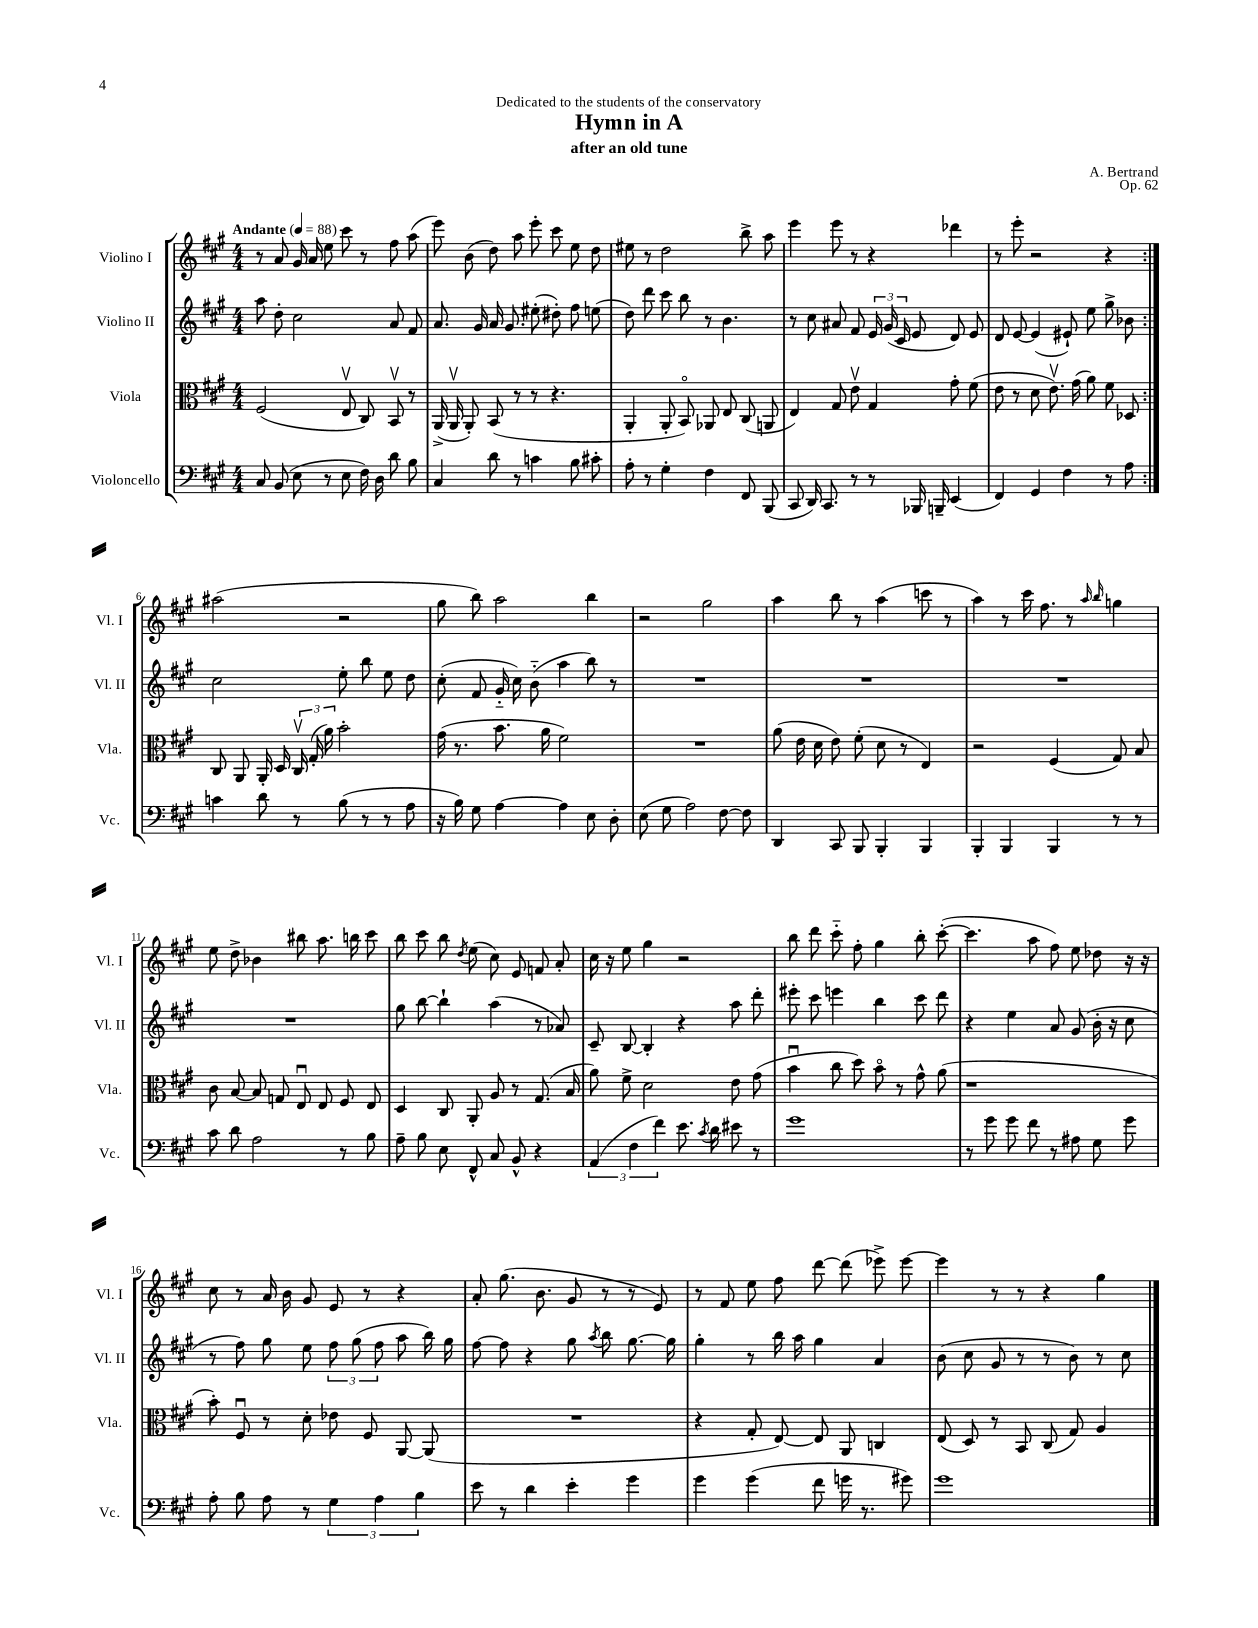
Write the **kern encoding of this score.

**kern	**kern	**kern	**kern
*staff4	*staff3	*staff2	*staff1
*clefF4	*clefC3	*clefG2	*clefG2
*k[f#c#g#]	*k[f#c#g#]	*k[f#c#g#]	*k[f#c#g#]
*M4/4	*M4/4	*M4/4	*M4/4
*MM88	*MM88	*MM88	*MM88
8C#	(2F#	8aa	8r
(8BB	.	8dd'	8a
8E	.	2cc#	16g#
.	.	.	16a
8r	.	.	8ee
8E	8Ev	.	8ccc#
16F#)	8C#)	.	8r
16D	.	.	.
8d	8BBv	8a	8ff#
8B	8r	8f#	(8aa
=	=	=	=
4C#	(16AA^	8.a	8eee)
.	16AAv	.	.
.	8AA')	.	(8b
.	.	16g#	.
8d	(8BB	16a	8dd)
.	.	8.g#	.
8r	8r	.	8aa
4c	8r	(8ee#'	8eee'
.	4.r	8dd#')	8ccc#
8B	.	8ff#	8ee
8c#'	.	(8ee	8dd
=	=	=	=
8A'	4AA'	8dd)	8ee#
8r	.	8ddd	8r
4G#'	8AA'	8ccc#	2dd
.	8BBo)	8bb	.
4F#	8AA-	8r	.
.	8E	4.b	.
8FF#	(8C#	.	8bb^
(8BBB	8AA	.	8aa
=	=	=	=
8CC#	4E)	8r	4eee
16DD)	.	8cc#	.
8.CC#	.	.	.
.	8G#	8a#	8eee
8r	8ev	8f#	8r
8r	4G#	24e	4r
.	.	(24g#	.
.	.	24c#	.
16BBB-	.	8e	.
16BBB~	.	.	.
(4EE	8g#'	8d)	4ddd-
.	(8f#	8e	.
=	=	=	=
4FF#)	8e	8d	8r
.	8r	[8e	8eee'
4GG#	8d	(4e]	2r
.	8.ev)	.	.
4F#	.	8e#`)	.
.	(16g#	.	.
.	8a)	8ee	.
8r	8f#	8gg#^	4r
8A	8D-	8b-	.
=:|!	=:|!	=:|!	=:|!
4c	8C#	2cc#	(2aa#
.	8AA	.	.
8d	16AA'	.	.
.	16D	.	.
8r	24C#v	.	.
.	(24G#'	.	.
.	24a)	.	.
(8B	2b'	8ee'	2r
8r	.	8bb	.
8r	.	8ee	.
8A	.	8dd	.
=	=	=	=
16r	(16g#	(8cc#'	8gg#
16B)	8.r	.	.
8G#	.	8f#	8bb)
[4A	8.b	16g#'~	2aa
.	.	16cc#)	.
.	.	(8b'~	.
.	16a	.	.
4A]	2f#)	4aa	.
8E	.	8bb)	4bb
8D'	.	8r	.
=	=	=	=
(8E	1r	1r	2r
8G#	.	.	.
2A)	.	.	.
.	.	.	2gg#
[8F#	.	.	.
8F#]	.	.	.
=	=	=	=
4DD	(8a	1r	4aa
.	16e	.	.
.	16d	.	.
8CC#	8e)	.	8bb
8BBB	(8f#'	.	8r
4BBB'	8d	.	(4aa
.	8r	.	.
4BBB	4E)	.	8ccc
.	.	.	8r
=	=	=	=
4BBB'	2r	1r	4aa)
4BBB	.	.	8r
.	.	.	16ccc#
.	.	.	8.ff#
4BBB	(4F#	.	.
.	.	.	8r
.	.	.	16qqaa
.	.	.	16qqbb
8r	8G#)	.	4gg
8r	8B	.	.
=	=	=	=
8c#	8c#	1r	8ee
8d	[8B	.	8dd^
2A	8B]	.	4b-
.	8G	.	.
.	8Eu	.	8bb#
.	8E	.	8.aa
8r	8F#	.	.
.	.	.	16bb
8B	8E	.	8ccc#
=	=	=	=
8A~	4D	8gg#	8bb
8B	.	[8bb	8ccc#
8E	8C#	4bb`]	8bb
.	.	.	8qdd
8FF#^^	8AA'	.	(8ee
8C#	8A	(4aa	8cc#)
8BB^^	8r	.	8e
4r	(8.G#	8r	8f
.	.	8a-)	8a'
.	16B	.	.
=	=	=	=
(6AA	8a)	8c#~	16cc#
.	.	.	16r
.	8f#^	[8B	8ee
6F#	.	.	.
.	2d	4B']	4gg#
6f#)	.	.	.
8.e	.	4r	2r
8qc#	.	.	.
16d	.	.	.
8e#	8e	8aa	.
8r	(8g#	8ddd'	.
=	=	=	=
1g#	4bu	8eee#'	8bb
.	.	8ccc#	8ddd
.	8cc#	4eee	8ccc#'~
.	8dd)	.	8ff#'
.	8bo	4bb	4gg#
.	8r	.	.
.	8g#^^	8ccc#	8bb'
.	(8a	8ddd	([8ccc#'
=	=	=	=
8r	1r	4r	4.ccc#]
8g#	.	.	.
8g#	.	4ee	.
8f#	.	.	8aa
8r	.	8a	8ff#)
8A#	.	(8g#	8ee
8G#	.	16b'	8dd-
.	.	16r	.
8g#	.	8cc#	16r
.	.	.	16r
=	=	=	=
8A'	8b')	8r	8cc#
8B	8F#u	8ff#)	8r
8A	8r	8gg#	16a
.	.	.	16b
8r	8d'	8ee	8g#
6G#	8e-	12ff#	8e
.	.	(12gg#	.
.	8F#	.	8r
6A	.	12ff#	.
.	[8AA	8aa	4r
6B	.	.	.
.	(8AA]	16bb)	.
.	.	16gg#	.
=	=	=	=
8e	1r	[8ff#	8a'
8r	.	8ff#]	(8.gg#
4d	.	4r	.
.	.	.	8.b
4e'	.	8gg#	8g#
.	.	8qaa	.
.	.	8bb	8r
4g#	.	[8.gg#	8r
.	.	.	8e)
.	.	16gg#]	.
=	=	=	=
4g#	4r	4gg#'	8r
.	.	.	8f#
(4g#	8G#'	8r	8ee
.	[8E)	16bb	8ff#
.	.	16aa	.
8f#	8E]	4gg#	[8ddd
16g	8AA	.	(8ddd]
8.r	.	.	.
.	4C	4a	8eee-^)
8g#)	.	.	[8eee-
=	=	=	=
1g#	(8E	(8b	4eee-]
.	8D)	8cc#	.
.	8r	8g#	8r
.	8BB	8r	8r
.	(8C#	8r	4r
.	8G#)	8b)	.
.	4A	8r	4gg#
.	.	8cc#	.
==	==	==	==
*-	*-	*-	*-
